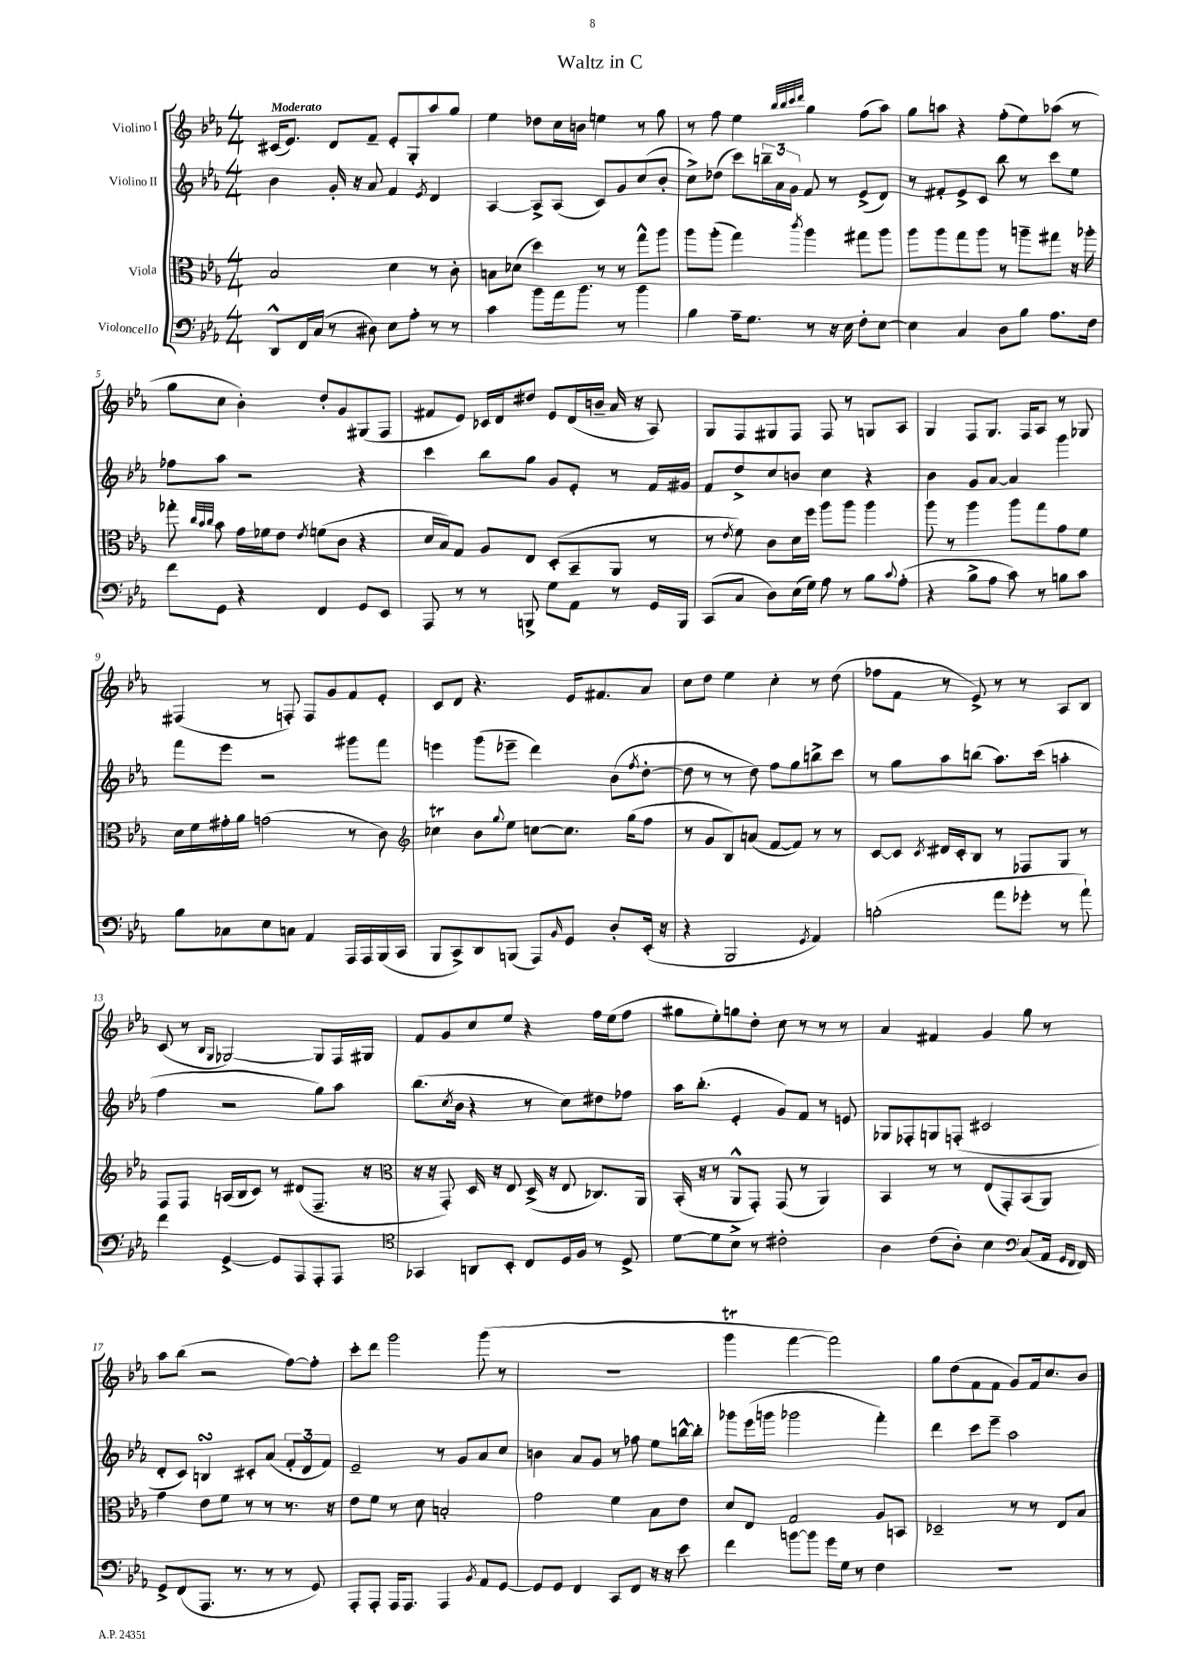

**kern	**kern	**kern	**kern
*staff4	*staff3	*staff2	*staff1
*clefF4	*clefC3	*clefG2	*clefG2
*k[b-e-a-]	*k[b-e-a-]	*k[b-e-a-]	*k[b-e-a-]
*M4/4	*M4/4	*M4/4	*M4/4
8DD^^/L	2B-/	4b-\	(16c#/LK
.	.	.	8.e-/J)
16FF/L	.	.	.
(16C/JJ	.	.	.
8r	.	16g'/	8d/L
.	.	16r	.
8D#\)	.	8a-/	8f~/J
8E-\L	4d\	4f/	8e-'/L
8A-'\J	.	.	8G'/
.	.	8qe-/	.
8r	8r	4d/	8aa-/
8r	8c'\	.	8gg/J
=	=	=	=
4c\	8B\L	[4A-/	4ee-\
.	(8d-\J	.	.
8b-\L	4dd\)	8A-^/]L	8dd-\L
16a-\k	.	(8A-/J	16cc\L
8.b-\J	.	.	16b\JJ
.	8r	8c/L)	4ee\
8r	8r	8g/	.
4b-\	8gg^^\L	(8cc/	8r
.	8aa-\J	8b-'/J	8gg\
=	=	=	=
4B-\	8aa-\L	8cc^\L)	8r
.	(8aa-'\J	(8dd-\J	8ff\
16A-~\LK	4gg\)	8ccc\L)	4ee-\
8.G\J	.	.	.
.	.	24bb~\L	.
.	.	24a-\	.
.	.	24g\JJ	.
.	.	.	32qqbb-/LLL
.	.	.	32qqbb-/
.	.	.	32qqccc/
.	8qccc/	.	32qqddd/JJJ
8r	4aa-\	8f/	4gg\
16r	.	8r	.
16E-\	.	.	.
8F'\L	8gg#\L	(8e-^/L	(8ff\L
[8E-\J	8aa-\J	8d/J)	8aa-\J)
=	=	=	=
4E-\]	8aa-\L	8r	8gg\L
.	8aa-\	8f#'/L	8aa\J
4C/	8gg\	8e-^/	4r
.	8aa-\J	8c/J	.
8D\L	8r	8bb-\	(8ff'\L
8B-\J	8aa~\L	8r	8ee-\)
8.A-\L	8gg#\J	8ccc\L	(8aa-\J
.	16r	8ee-\J	8r
16F\Jk	16aa-'\	.	.
=	=	=	=
8f\L	8gg-'\	8ff-\L	8gg\L
.	32qqcc/LLL	.	.
.	32qqb-/	.	.
.	32qqcc/JJJ	.	.
8GG\J	8b-\	8aa-\J	8cc\J
4r	16g\LL	2r	4b-'\)
.	16f-\J	.	.
.	8e-\J	.	.
.	8qe-/	.	.
4FF/	(8f\L	.	8dd'/L
.	8c\J	.	8g/
8GG/L	4r	4r	(8G#/
8EE-/J	.	.	8F/J
=	=	=	=
8AAA-/	16d/LL	4ccc\	8f#/L
.	16B-/J)	.	.
8r	8G/J	.	8e-/J)
8r	8A-/L	8bb-\L	16c-/LL
.	.	.	16d/J
8BBB^/	8E-/J	8gg\J	8dd#/J
8G\L	(8D'/L	8g/L	8e-/L
8AA-\J	8BB-~/	8e-'/J	(16d/L
.	.	.	16b~/JJ
8r	8AA-/J	8r	16a-/
.	.	.	16r
16GG/LL	8r	16f/LL	8A-/)
16BBB/JJ	.	16g#/JJ	.
=	=	=	=
(8CC/L	8r	8f/L	8G/L
.	8qe-/	.	.
8C/J	8f\)	8dd^/	8F/
8D\L)	8c\L	8cc/	8G#/
(16E-\L	16d\L	8b/J	8F/J
16G\JJ)	16ff\JJ	.	.
8A-\	8aa-\L	4cc\	8F/
8r	8aa-\J	.	8r
8B-\L	4aa-\	4r	8G/L
8qqc/	.	.	.
(8A-'\J	.	.	8A-/J
=	=	=	=
4r	8aa-\	4b-\	4G/
.	8r	.	.
8B-^\L	4aa-\	8g/L	8F/L
8A-\J	.	[8a-/J	8.G/J
8c\)	8aa-\L	4a-/]	.
.	.	.	16F/LK
8r	8gg\	.	8A-/J
8B\L	8g\	4ggg\	8r
8c\J	8f\J	.	8G-/
=	=	=	=
8B-\L	16d\LL	8fff\L	(4F#/
.	16f\	.	.
8C-\	16g#'\	8eee-\J	.
.	16a-\JJ	.	.
8E-\	(2g\	2r	8r
8C\J	.	.	8F'/)
4AA-/	.	.	8F/L
.	.	.	8g/
16AAA-/LL	8r	8ggg#\L	8f/
16AAA-/	.	.	.
(16BBB-/	8c\)	8fff\J	8e-'/J
16CC/JJ	.	.	.
=	=	=	=
*	*clefG2	*	*
8BBB-/L	4cc-\	4eee\	8c/L
8CC^/)	.	.	8d/J
8DD/	8b-\L	(8ggg\L	4.r
.	8qqgg/	.	.
(8BBB/J	8ee-\J	8eee-~\J	.
8AAA-/L)	[8cc\L	4ddd\)	.
16qqBB-/	.	.	.
8GG/J	8.cc\]J	.	16e-/LK
.	.	.	8.f#/
8D'/L	.	(8b-\L	.
.	(16gg\LK	.	.
.	.	8qff/	.
(16EE-'/Jk	8ff\J	[8dd'\J	8a-/J
16r	.	.	.
=	=	=	=
4r	8r	8dd\]	8cc\L
.	8g/L	8r	8dd\J
2BBB-/	8B-/)	8r	4ee-\
.	(8a/J	8dd\)	.
.	[8f/L	8ff\L	4cc'\
.	8f/]J)	8gg\	.
8qGG/	.	.	.
4AA-/)	8r	8bb^\	8r
.	8r	8ccc\J	(8dd\
=	=	=	=
(2B'\	[8c/L	8r	8ff-\L
.	8c/]J	8gg\L	8f\J
.	8qc/	.	.
.	16d#/LL	8aa-\	8r
.	16c'/J	.	.
.	8B-/J	(8bb\J	8e-^/)
8a-\L	8r	8.aa-\L)	8r
8g-'\J	8F-/L	.	8r
.	.	(16ccc\Jk	.
8r	8G/J	4aa'\	8A-/L
8a-`\)	8r	.	8B-/J
=	=	=	=
4f\	8F/L	4ff\	(8c/
.	8F/J	.	8r
.	.	.	16qqB-/LL
.	.	.	16qqG/JJ
[4GG^/	(16A/LL	2r	[2G-/)
.	16B-/J	.	.
.	8c/J)	.	.
8GG/]L	8r	.	.
8AAA-/	(8d#/L	.	.
8AAA-'/	8.F~/J	8gg\L)	8G-/]L
8AAA-/J	.	8aa-\J	16F/L
.	16r	.	16G#/JJ
=	=	=	=
*clefC4	*clefC3	*	*
4GG-/	16r	(8.bb-\L	8f/L
.	16r	.	.
.	8GG'/)	.	8g/
.	.	8qcc/	.
.	.	16b-\Jk	.
8AA/L	16D/	4r	8cc/
.	16r	.	.
8BB-'/J	8E-/	.	8ee-/J
8C/L	(16D^/	8r	4r
.	16r	.	.
16D/L	8E-/	8cc\L)	.
16F/JJ	.	.	.
8r	8.C-/L)	8dd#\	16ff\LL
.	.	.	(16ee-\J
8D^/	.	8ff-\J	8ff\J
.	16AA-/Jk	.	.
=	=	=	=
[8d\L	(16BB-'/	16aa-\LK	8gg#\L
.	16r	(8.bb-'\J	.
8d\]	8r	.	8ee-'\)
8B-^\J	8AA-^^/L	4e-'/	8gg\
8r	8GG'/J)	.	8dd'\J
2c#'\	(8GG/	8g/L)	8cc\
.	8r	8f/J	8r
.	4AA-/)	8r	8r
.	.	8e/	8r
=	=	=	=
4A-\	4BB-/	8G-/L	4a-/
.	.	8F-'/	.
(8c\L	8r	8G/	4f#/
8A-'\J)	8r	(8F'/J	.
4B-\	(8E-/L	2c#/	4g/
.	8GG'/)	.	.
*clefF4	*	*	*
(8C/L	(8BB-/	.	8gg\
16AA-/Jk	8AA-/J)	.	8r
16qqGG/LL	.	.	.
16qqFF/JJ	.	.	.
16FF/)	.	.	.
=	=	=	=
8GG^/L	4g\	8d'/L	8aa-\L
(8FF/	.	8c/J)	(8bb-\J
8.AAA-/J	8e-\L	4B/	2r
.	8f\J	.	.
8.r	.	.	.
.	8r	8c#'/L	.
8r	8r	(8a-/J	.
8r	8.r	12f'/L	[8ff\L)
.	.	12d/	.
8GG/)	.	.	8ff'\]J
.	.	12f/J)	.
.	16r	.	.
=	=	=	=
8AAA-'/L	8e-\L	2e-~/	8ccc'\L
8AAA-'/J	8f\J	.	8ddd\J
16AAA-/LK	8r	.	2ggg\
8.AAA-/J	.	.	.
.	8d\	.	.
4AAA-/	2B'/	8r	.
.	.	8g/L	.
8qBB-/	.	.	.
8AA-/L	.	8a-/	(8ggg\
[8GG/J	.	8cc/J	8r
=	=	=	=
8GG/]L	2g\	4b\	1r
8GG/J	.	.	.
4FF/	.	8a-/L	.
.	.	8g/J	.
8CC/L	4f\	8r	.
8FF/J	.	8ff-\	.
16r	8B-\L	8ee-\L	.
16r	.	.	.
8e-\	8e-\J	[16bb^^\L	.
.	.	16bb'\]JJ	.
=	=	=	=
4f\	8d/L	8ggg-\L	4ggg\
.	8E-/J	(16eee-\L	.
.	.	16ggg\JJ	.
[8b\L	2G/	2ggg-\	[4fff\
8b\]J	.	.	.
16g\LL	.	.	2fff\])
16G\JJ	.	.	.
8r	.	.	.
4F\	8A-/L	4fff'\)	.
.	8BB/J	.	.
=	=	=	=
1r	2D-~/	4ddd\	8gg\L
.	.	.	(8dd\
.	.	8ccc\L	8f\
.	.	8eee-~\J	8f\J
.	8r	2aa-\	8g/L)
.	8r	.	16f/k
.	.	.	8.cc/
.	8E-/L	.	.
.	8B-/J	.	8b-/J
==	==	==	==
*-	*-	*-	*-
